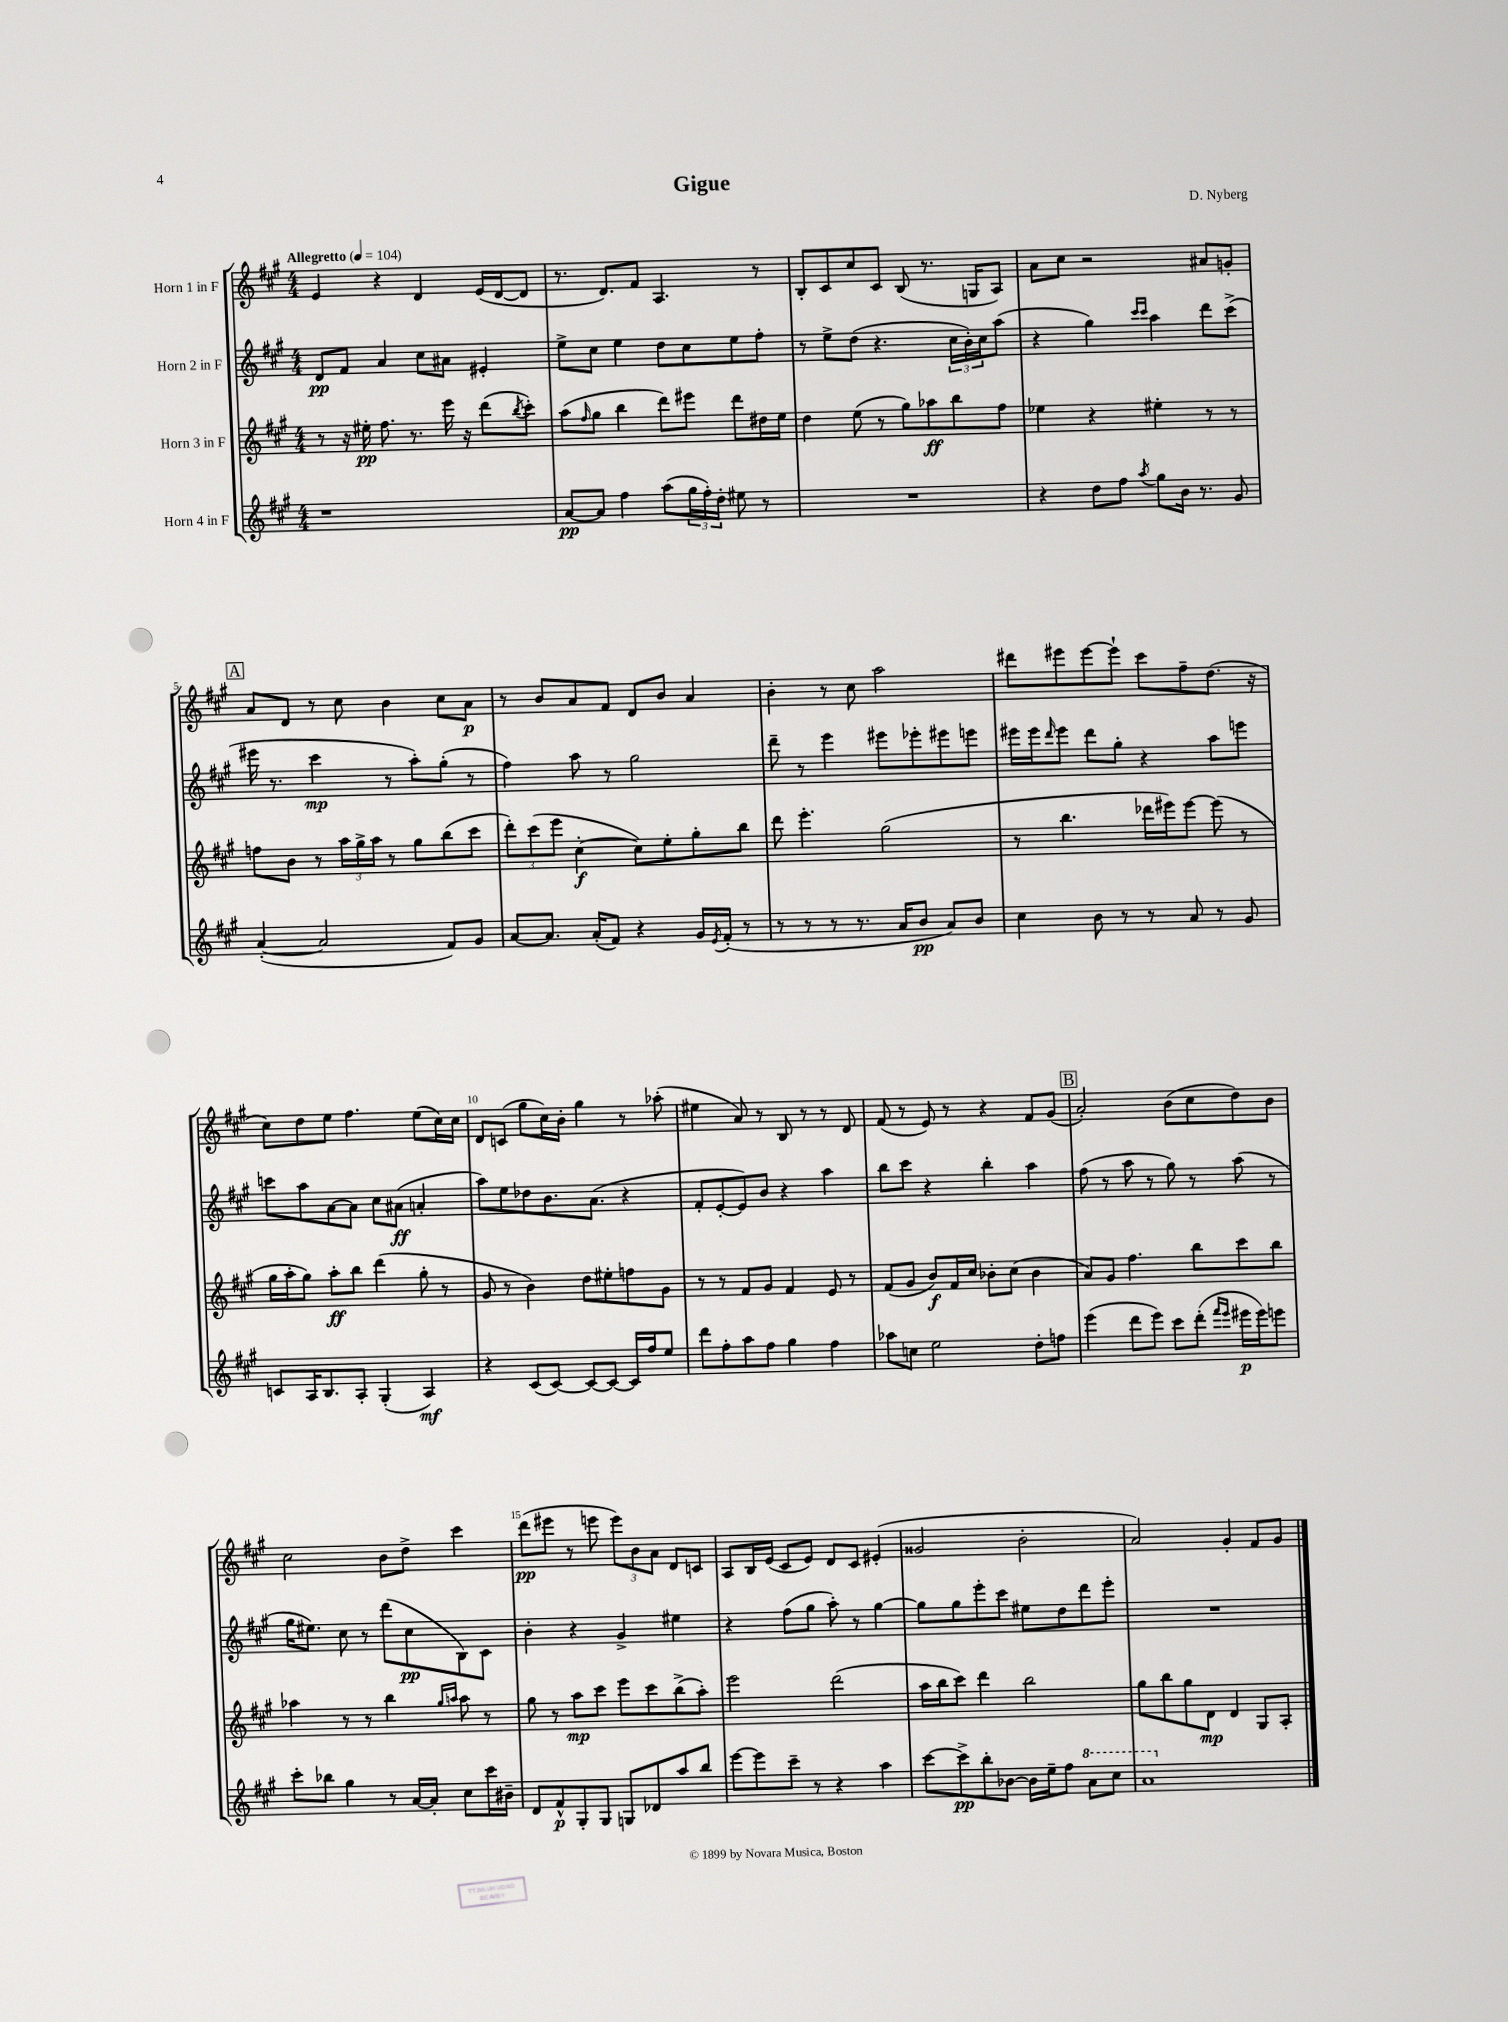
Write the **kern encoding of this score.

**kern	**dynam	**kern	**dynam	**kern	**dynam	**kern	**dynam
*part4	*part4	*part3	*part3	*part2	*part2	*part1	*part1
*staff4	*staff4	*staff3	*staff3	*staff2	*staff2	*staff1	*staff1
*I"Horn 4 in F	*	*I"Horn 3 in F	*	*I"Horn 2 in F	*	*I"Horn 1 in F	*
*clefG2	*	*clefG2	*	*clefG2	*	*clefG2	*
*k[f#c#g#]	*	*k[f#c#g#]	*	*k[f#c#g#]	*	*k[f#c#g#]	*
*M4/4	*	*M4/4	*	*M4/4	*	*M4/4	*
*MM104	*	*MM104	*	*MM104	*	*MM104	*
=1	=1	=1	=1	=1	=1	=1	=1
!	!	!	!	!	!	!LO:TX:a:B:t=Allegretto	!
1r	.	8r	.	8d/L	pp	4e/	.
.	.	16r	.	8f#/J	.	.	.
.	.	16ee#X'\	pp	.	.	.	.
.	.	8.ff#\	.	4a/	.	4r	.
.	.	8.r	.	.	.	.	.
.	.	.	.	8cc#\L	.	4d/	.
.	.	16eee\	.	8a#X\J	.	.	.
.	.	16r	.	.	.	.	.
.	.	(8ddd\L	.	4e#X'/	.	(16e/LL	.
.	.	.	.	.	.	[16d/J	.
.	.	8qbb/	.	.	.	.	.
.	.	8ccc#'\J)	.	.	.	8d/J]	.
=2	=2	=2	=2	=2	=2	=2	=2
[8a/L	pp	(8aa\L	.	8ee^\L	.	8.r	.
.	.	16qqff#/	.	.	.	.	.
8a/J]	.	8gg#\J	.	8cc#\J	.	.	.
.	.	.	.	.	.	8.d/L)	.
4ff#\	.	4bb\	.	4ee\	.	.	.
.	.	.	.	.	.	8f#/J	.
(8aa\L	.	8ddd\L)	.	8dd\L	.	4.A/	.
24gg#\L	.	8eee#X\J	.	8cc#\	.	.	.
24ff#'\)	.	.	.	.	.	.	.
24dd'\JJ	.	.	.	.	.	.	.
8ee#X\	.	8ddd\L	.	8ee\	.	.	.
8r	.	16dd#X\L	.	8ff#'\J	.	8r	.
.	.	16ee\JJ	.	.	.	.	.
=3	=3	=3	=3	=3	=3	=3	=3
1r	.	4dd\	.	8r	.	8B'/L	.
.	.	.	.	8ee^\L	.	8c#/	.
.	.	(8ee\	.	(8dd\J	.	8cc#/	.
.	.	8r	.	4.r	.	8c#/J	.
.	.	8gg#\L)	.	.	.	(8B/	.
.	.	8aa-X\	ff	.	.	8.r	.
.	.	8bb\	.	24cc#\LL	.	.	.
.	.	.	.	24b'\)	.	.	.
.	.	.	.	.	.	16Gn/KL	.
.	.	.	.	24cc#\J	.	.	.
.	.	8ff#\J	.	(8aa\J	.	8A/J)	.
=4	=4	=4	=4	=4	=4	=4	=4
4r	.	4ee-X\	.	4r	.	8a\L	.
.	.	.	.	.	.	8cc#\J	.
8dd\L	.	4r	.	4gg#\)	.	2r	.
8ff#\J	.	.	.	.	.	.	.
.	.	.	.	16qqccc#/LL	.	.	.
8qaa/	.	.	.	16qqccc#/JJ	.	.	.
8gg#\L	.	4ee#X'\	.	4aa\	.	.	.
16b\Jk	.	.	.	.	.	.	.
8.r	.	.	.	.	.	.	.
.	.	8r	.	8ddd\L	.	8a#X/L	.
8g#/	.	8r	.	(8ccc#^\J	.	8gn'/J	.
!!LO:LB:g=z
!!LO:REH:place=s1:t=A
=5	=5	=5	=5	=5	=5	=5	=5
([4a'/	.	8ffn\L	.	16eee#X\	.	8a/L	.
.	.	.	.	8.r	.	.	.
.	.	8b\J	.	.	.	8d/J	.
2a/]	.	8r	.	4ccc#\	mp	8r	.
.	.	24aa\LL	.	.	.	8cc#\	.
.	.	24gg#^\	.	.	.	.	.
.	.	24aa\JJ	.	.	.	.	.
.	.	8r	.	8r	.	4b\	.
.	.	8gg#\L	.	8aa'\L)	.	.	.
8f#/L)	.	(8bb\	.	(8gg#'\J	.	8cc#\L	.
8g#/J	.	8ccc#\J	.	8r	.	8a\J	p
=6	=6	=6	=6	=6	=6	=6	=6
[8a/L	.	12ddd'\L)	.	4ff#\)	.	8r	.
.	.	(12ccc#\	.	.	.	.	.
8.a/J]	.	.	.	.	.	8b/L	.
.	.	12eee\J	.	.	.	.	.
.	.	[4cc#'\	f	8aa\	.	8a/	.
(16a'/KL	.	.	.	.	.	.	.
8f#/J)	.	.	.	8r	.	8f#/J	.
4r	.	8cc#\L])	.	2gg#\	.	8d/L	.
.	.	8ee'\	.	.	.	8b/J	.
16g#/LL	.	8gg#'\	.	.	.	4a/	.
8qe/	.	.	.	.	.	.	.
(16f#'/JJ	.	.	.	.	.	.	.
8r	.	8bb\J	.	.	.	.	.
=7	=7	=7	=7	=7	=7	=7	=7
8r	.	8ddd\	.	8ddd~\	.	4b'\	.
8r	.	4.eee'\	.	8r	.	.	.
8r	.	.	.	4eee\	.	8r	.
8.r	.	.	.	.	.	8cc#\	.
.	.	(2gg#\	.	8eee#X\L	.	2aa\	.
16a/KL	.	.	.	.	.	.	.
8b/J	pp	.	.	8eee-X'\	.	.	.
8a/L)	.	.	.	8eee#X\	.	.	.
8b/J	.	.	.	8eeen\J	.	.	.
=8	=8	=8	=8	=8	=8	=8	=8
4cc#\	.	8r	.	16eee#X\LL	.	8ddd#X\L	.
.	.	.	.	16eee#\J	.	.	.
.	.	.	.	16qqddd/	.	.	.
.	.	4.bb\	.	8eee#\J	.	8eee#X\	.
8b\	.	.	.	8ddd\L	.	[8eee#\	.
8r	.	.	.	8gg#'\J	.	8eee#`\J]	.
8r	.	16ddd-X\LL	.	4r	.	8ccc#\L	.
.	.	16eee#X\J)	.	.	.	.	.
8a/	.	[8eee#\J	.	.	.	8ff#~\	.
8r	.	(8eee#\]	.	8aa\L	.	(8.dd\J	.
8g#/	.	8r	.	8eeen\J	.	.	.
.	.	.	.	.	.	16r	.
!!LO:LB:g=z
=9	=9	=9	=9	=9	=9	=9	=9
8cn/L	.	16gg#\LL	.	8cccn\L	.	8cc#\L)	.
.	.	16aa'\J	.	.	.	.	.
16A/K	.	8gg#\J)	.	8aa\	.	8dd\	.
8.B/	.	.	.	.	.	.	.
.	.	8aa'\L	ff	[8a\	.	8ee\J	.
8A'/J	.	8bb\J	.	8a\J]	.	4.ff#\	.
(4G#'/	.	(4ddd\	.	8cc#\L	.	.	.
.	.	.	.	(8a#X\J	ff	.	.
4A/)	mf	8gg#'\	.	4an'/	.	(8ee\L	.
.	.	8r	.	.	.	16cc#\L)	.
.	.	.	.	.	.	16cc#\JJ	.
=10	=10	=10	=10	=10	=10	=10	=10
4r	.	8g#/	.	8aa\L)	.	8d/L	.
.	.	8r	.	8ee\	.	(8cn/J	.
(8c#/L	.	4b\)	.	8dd-X\	.	8gg#\L	.
[8c#/J)	.	.	.	8.b\	.	16cc#\L)	.
.	.	.	.	.	.	16b'\JJ	.
8c#/L_	.	8dd\L	.	.	.	4gg#\	.
.	.	.	.	(8.a\J	.	.	.
8c#/J_	.	8ee#X'\	.	.	.	.	.
16c#/LL]	.	8ffn\	.	4r	.	8r	.
16ff#/J	.	.	.	.	.	.	.
8ee/J	.	8g#\J	.	.	.	(8aa-X'\	.
=11	=11	=11	=11	=11	=11	=11	=11
8ddd\L	.	8r	.	8f#'/L	.	4ee#X\	.
8ff#'\	.	8r	.	[8e'/	.	.	.
8aa\	.	8f#/L	.	8e/])	.	8a/)	.
8ff#\J	.	8g#/J	.	8b/J	.	8r	.
4gg#\	.	4f#/	.	4r	.	8B/	.
.	.	.	.	.	.	8r	.
4ff#\	.	8e/	.	4aa\	.	8r	.
.	.	8r	.	.	.	8d/	.
=12	=12	=12	=12	=12	=12	=12	=12
8aa-X\L	.	(8f#/L	.	8bb\L	.	(8f#/	.
8ccn\J	.	8g#/J	.	8ccc#\J	.	8r	.
2ee\	.	8b/L)	f	4r	.	8e/)	.
.	.	16f#/L	.	.	.	8r	.
.	.	16cc#/JJ	.	.	.	.	.
.	.	8b-X'\L	.	4bb'\	.	4r	.
.	.	(8cc#\J	.	.	.	.	.
8dd'\L	.	4b-\	.	4aa\	.	8f#/L	.
8ffn\J	.	.	.	.	.	(8g#/J	.
!!LO:REH:place=s1:t=B
=13	=13	=13	=13	=13	=13	=13	=13
(4eee\	.	8a/L)	.	(8ff#\	.	2a'/)	.
.	.	8g#/J	.	8r	.	.	.
8ddd\L	.	4.ff#\	.	8aa\	.	.	.
8eee\J)	.	.	.	8r	.	.	.
8ccc#\L	.	.	.	8gg#\)	.	(8b\L	.
(8ddd'\J	.	8bb\L	.	8r	.	8cc#\	.
16qqfff#/LL	.	.	.	.	.	.	.
16qqeee/JJ	.	.	.	.	.	.	.
16eee#X\LL	p	8ccc#\	.	(8aa\	.	8dd\)	.
16eee#\J)	.	.	.	.	.	.	.
8eeen\J	.	8bb\J	.	8r	.	8b\J	.
!!LO:LB:g=z
=14	=14	=14	=14	=14	=14	=14	=14
8ccc#'\L	.	4aa-X\	.	16gg#\KL	.	2cc#\	.
.	.	.	.	8.ee#X\J)	.	.	.
8bb-X\J	.	.	.	.	.	.	.
4gg#\	.	8r	.	8cc#\	.	.	.
.	.	8r	.	8r	.	.	.
8r	.	4bb\	.	(8ddd\L	.	8b\L	.
[16a/LL	.	.	.	8cc#\	pp	8dd^\J	.
16a'/JJ]	.	.	.	.	.	.	.
.	.	16qqgg#/LL	.	.	.	.	.
.	.	16qqaan/JJ	.	.	.	.	.
8cc#\L	.	8aa\	.	8B\)	.	4ccc#\	.
16ccc#\L	.	8r	.	8c#\J	.	.	.
16b#X~\JJ	.	.	.	.	.	.	.
=15	=15	=15	=15	=15	=15	=15	=15
8d/L	.	8gg#\	.	4b'\	.	(8ddd\L	pp
8f#^^/	p	8r	.	.	.	8eee#X\J	.
8G#'/	.	8aa\L	mp	4r	.	8r	.
8G#/J	.	8ccc#\J	.	.	.	8eeen\	.
8Gn/L	.	8eee\L	.	4g#^/	.	12eee\L)	.
.	.	.	.	.	.	12b\	.
8d-X/	.	8ccc#\	.	.	.	.	.
.	.	.	.	.	.	12a\J	.
8aa/	.	(8bb^\	.	4ee#X\	.	8d/L	.
8bb/J	.	8aa'\J)	.	.	.	8cn/J	.
=16	=16	=16	=16	=16	=16	=16	=16
[8eee\L	.	2eee\	.	4r	.	8A/L	.
8eee\]	.	.	.	.	.	16B/L	.
.	.	.	.	.	.	(16e/JJ	.
8ccc#~\J	.	.	.	(8ff#\L	.	8c#/L	.
8r	.	.	.	8gg#\J	.	8e/J)	.
4r	.	(2ddd\	.	8aa'\)	.	8d/L	.
.	.	.	.	8r	.	8c#/J	.
4aa\	.	.	.	[4gg#\	.	(4e#X'/	.
=17	=17	=17	=17	=17	=17	=17	=17
[8ccc#\L	.	16aa\LL	.	8gg#\L]	.	2g##X/	.
.	.	16bb\J	.	.	.	.	.
8ccc#^\]	pp	8ccc#\J)	.	8gg#\	.	.	.
8bb'\	.	4ddd\	.	8eee'\	.	.	.
[8b-X\J	.	.	.	8ccc#\J	.	.	.
16b-\LL]	.	2bb\	.	8ee#X\L	.	2b'\	.
16ee~\J	.	.	.	.	.	.	.
8ff#\J	.	.	.	8dd\	.	.	.
*8va	*	*	*	*	*	*	*
8aa\L	.	.	.	8ddd\	.	.	.
8ccc#\J	.	.	.	8eee'\J	.	.	.
=18	=18	=18	=18	=18	=18	=18	=18
1aa	.	8gg#\L	.	1r	.	2a/)	.
.	.	8bb\	.	.	.	.	.
.	.	8gg#\	.	.	.	.	.
.	.	8d\J	mp	.	.	.	.
.	.	4d/	.	.	.	4g#'/	.
.	.	8G#/L	.	.	.	8f#/L	.
.	.	8A'/J	.	.	.	8g#/J	.
*X8va	*	*	*	*	*	*	*
==	==	==	==	==	==	==	==
*-	*-	*-	*-	*-	*-	*-	*-
